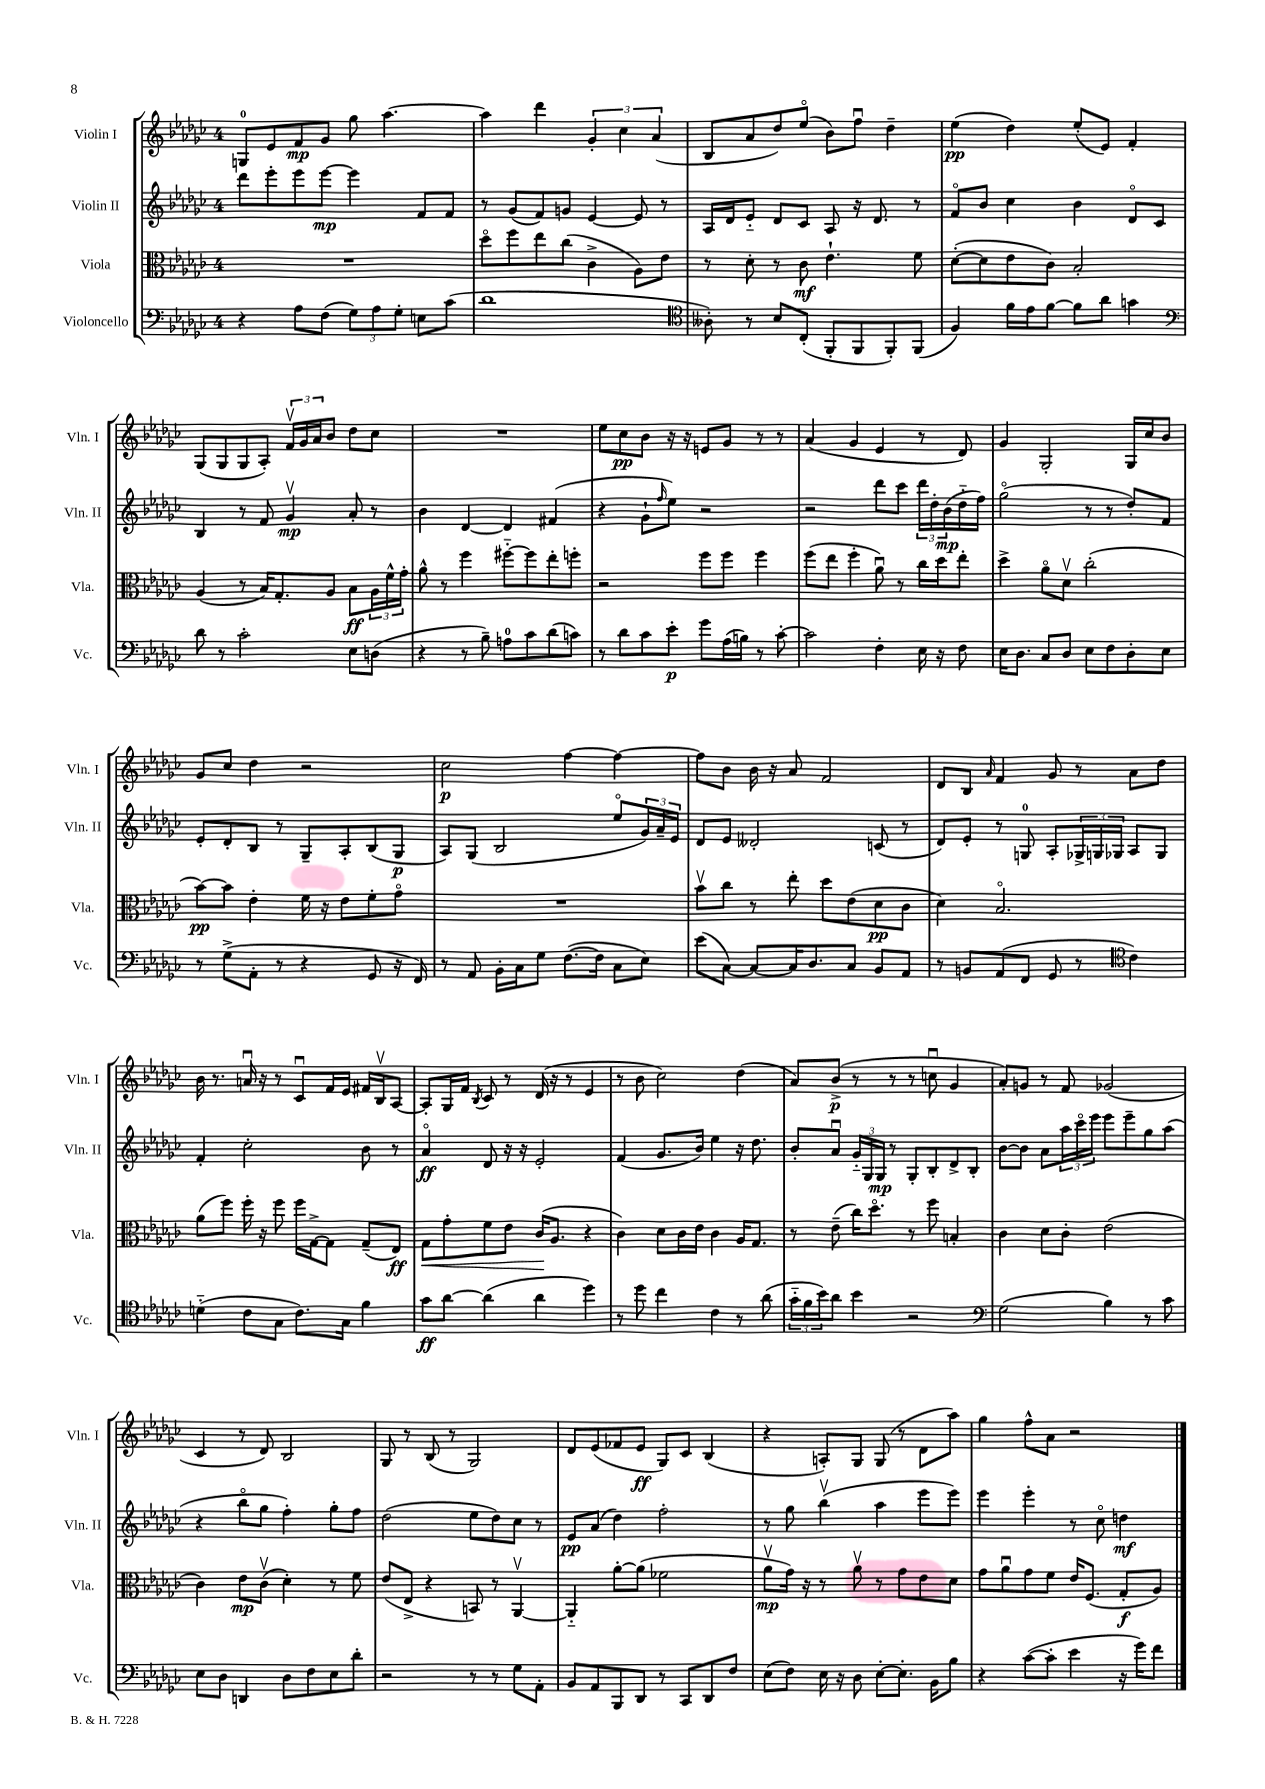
<<
\new StaffGroup <<
\new Staff = "s0" \with { instrumentName = "Violin I" shortInstrumentName = "Vln. I" } {
    \clef treble \key ges \major \once \override Staff.TimeSignature.style = #'single-digit \time 4/4
    g8-0 ees'8 f'8\mp ges'8 ges''8 aes''4.~ |
    aes''4 des'''4 \tuplet 3/2 { ges'4-. ces''4 aes'4( } |
    bes8 aes'8 des''8) ees''8\flageolet( bes'8) f''8\downbow des''4-- |
    ees''4\pp( des''4) ees''8-.( ees'8) f'4-. |
    ges8( ges8 ges8 aes8-.) \tuplet 3/2 { f'16\upbow ges'16 aes'16 } bes'8 des''8 ces''8 |
    R1 |
    ees''8 ces''8\pp bes'8 r16 r16 e'8 ges'8 r8 r8 |
    aes'4( ges'4 ees'4 r8 des'8) |
    ges'4 ges2-. ges16 ces''16 bes'8 |
    ges'8 ces''8 des''4 r2 |
    ces''2\p f''4~ f''4~ |
    f''8 bes'8 bes'16 r16 aes'8 f'2 |
    des'8 bes8 \grace { aes'16 } f'4 ges'8 r8 aes'8 des''8 |
    bes'16 r8. a'16\downbow r16 r8 ces'8\downbow f'16 ees'16 fis'16 bes16\upbow aes8~ |
    aes8-. ges16 f'16 \acciaccatura { bes8 } ces'8 r8 des'16( r16 r8 ees'4 |
    r8 bes'8 ces''2) des''4( |
    aes'8) bes'8->\p( r8 r8 r8 c''8\downbow ges'4 |
    aes'8-.) g'8 r8 f'8 ges'2( |
    ces'4 r8 des'8) bes2 |
    ges8 r8 bes8( r8 ges2) |
    des'8 ees'8( fes'8 ees'8\ff ges8) ces'8 bes4( |
    r4 a8-.) ges8 ges8( r8 des'8 aes''8) |
    ges''4 f''8-^ aes'8 r2 \bar "|." |
}
\new Staff = "s1" \with { instrumentName = "Violin II" shortInstrumentName = "Vln. II" } {
    \clef treble \key ges \major \once \override Staff.TimeSignature.style = #'single-digit \time 4/4
    des'''8 ees'''8-. ees'''8 ees'''8~\mp ees'''4 f'8 f'8 |
    r8 ges'8( f'8) g'8 ees'4~ ees'8 r8 |
    aes16 des'16 ees'8-_ des'8 ces'8 aes8 r16 des'8. r8 |
    f'8\flageolet bes'8 ces''4 bes'4 des'8\flageolet ces'8 |
    bes4 r8 f'8 ges'4\upbow\mp aes'8-. r8 |
    bes'4 des'4~ des'4 fis'4( |
    r4 ges'8-! \grace { f''16 } ees''8) r2 |
    r2 des'''8 ces'''8 \tuplet 3/2 { des'''16 des''16-. bes'16\mp( } des''16-_ f''16) |
    ges''2\flageolet( r8 r8 des''8-.) f'8 |
    ees'8-. des'8-. bes8 r8 ges8-- aes8-. bes8( ges8\p |
    aes8) ges8( bes2 ees''8\flageolet \tuplet 3/2 { ges'16) aes'16-- ees'16 } |
    des'8 ees'8 deses'2-. c'8( r8 |
    des'8) ees'8-. r8 g8-0 aes8-. \tuplet 3/2 { ges16-> g16 ges16 } aes8 ges8 |
    f'4-. ces''2-. bes'8 r8 |
    aes'4\flageolet\ff des'8 r16 r16 ees'2-. |
    f'4( ges'8. bes'16) ees''4 r16 des''8. |
    bes'8-. aes'8\downbow \tuplet 3/2 { ges'16-_ ges16 ges16\mp } r8 ges8-. bes8-. des'8-> bes8-. |
    bes'8~ bes'8 aes'8 \tuplet 3/2 { aes''16 ces'''16\flageolet ees'''16 } ees'''8 ees'''8-- ges''8 aes''8( |
    r4 bes''8\flageolet ges''8 f''4-.) ges''8-. f''8 |
    des''2( ees''8 des''8) ces''8 r8 |
    ees'8\pp aes'8( des''4) f''2-. |
    r8 ges''8 bes''4\upbow( aes''4 ees'''8 ees'''8) |
    ees'''4 ees'''4-. r8 ces''8\flageolet d''4\mf \bar "|." |
}
\new Staff = "s2" \with { instrumentName = "Viola" shortInstrumentName = "Vla." } {
    \clef alto \key ges \major \once \override Staff.TimeSignature.style = #'single-digit \time 4/4
    R1 |
    des''8\flageolet f''8 ees''8 ces''8( ces'4-> aes8) ees'8 |
    r8 des'8-. r8 ces'8\mf ees'4.-! f'8 |
    des'8~-.( des'8 ees'8 ces'8) bes2-. |
    aes4( r8 bes16) ges8.-. aes8 bes8\ff \tuplet 3/2 { aes16 f'16-^ ges'16-. } |
    aes'8-^ r8 f''4 fis''8~-_ fis''8 ees''8-. f''8-. |
    r2 f''8 f''8 f''4 |
    f''8( ees''8 f''4-. aes'8\downbow) r8 ces''16 des''16 ees''8-. |
    des''4-> aes'8\flageolet des'8\upbow ces''2-.( |
    bes'8~\pp) bes'8 ees'4-. f'16 r16 ees'8 f'8-. ges'8\flageolet |
    R1 |
    bes'8\upbow ces''8 r8 ees''8-. des''8 ees'8( des'8\pp ces'8 |
    des'4) bes2.\flageolet |
    aes'8( f''8) f''16-. r16 f''8 f''16 ges16~-> ges8 ges8--( ees8\ff) |
    ges8\< ges'8-. f'8 ees'8 ces'16\!( aes8. r4 |
    ces'4) des'8 ces'16 ees'16 ces'4 aes16 ges8. |
    r8 ees'8--( ces''16) des''8.\flageolet r8 f''8 b4-. |
    ces'4 des'8 ces'8-. ees'2( |
    ces'4) ees'8\mp ces'8\upbow( des'4-.) r8 f'8 |
    ees'8( ees8-> r4 b,8) r8 aes,4~\upbow |
    aes,4-_ aes'8~-. aes'8( fes'2 |
    aes'8\upbow\mp ges'16) r16 r8 aes'8\upbow r8 ges'8 ees'8 des'8 |
    ges'8 aes'8\downbow ges'8 f'8 ees'16 f8.( ges8-.\f aes8) \bar "|." |
}
\new Staff = "s3" \with { instrumentName = "Violoncello" shortInstrumentName = "Vc." } {
    \clef bass \key ges \major \once \override Staff.TimeSignature.style = #'single-digit \time 4/4
    r4 aes8 f8( \tuplet 3/2 { ges8) aes8 ges8-. } e8 ces'8( |
    des'1 |
    \clef tenor aeses8-.) r8 bes8 ces8-.( f,8-. f,8 f,8-.) f,8( |
    f4) f'16 ees'16 f'8~ f'8 aes'8 g'4 |
    \clef bass des'8 r8 ces'2-. ees8 d8( |
    r4 r8 bes8--) a8-0 ces'8 des'8( c'8) |
    r8 des'8 ces'8 ees'8-.\p ges'8 aes16( b16) r8 ces'8~-. |
    ces'2 f4-. ees16 r16 f8 |
    ees16 des8. ces8 des8 ees8 f8 des8-. ees8 |
    r8 ges8->( aes,8-. r8 r4 ges,8 r16 f,16) |
    r8 aes,8 bes,16-. ces16 ges8 f8.~( f16 ces8 ees8) |
    ees'8( ces8~) ces8~ ces16 des8. ces8 bes,8 aes,8 |
    r8 b,8 aes,8( f,8 ges,8 r8 \clef tenor ces'4) |
    d'4-_( ces'8 ges8 ces'8.) ges16 f'4 |
    ges'8\ff aes'8~ aes'4( aes'4 des''4) |
    r8 des''8 ces''4 ces'4 r8 aes'8( |
    \tuplet 3/2 { ges'16-_ f'16 bes'16) } aes'8 bes'4 r2 |
    \clef bass ges2( bes4) r8 ces'8 |
    ees8 des8 d,4 des8 f8 ees8 des'8-. |
    r2 r8 r8 ges8 aes,8-. |
    bes,8 aes,8 bes,,8 des,8 r8 ces,8 des,8 f8 |
    ees8( f8) ees16 r16 des8 ees8~-. ees8.-. bes,16 bes8 |
    r4 ces'8~( ces'8-. ees'4 r16 ges'16) f'8 \bar "|." |
}
>>
>>
\layout { \context { \Score \remove "Bar_number_engraver" } }
